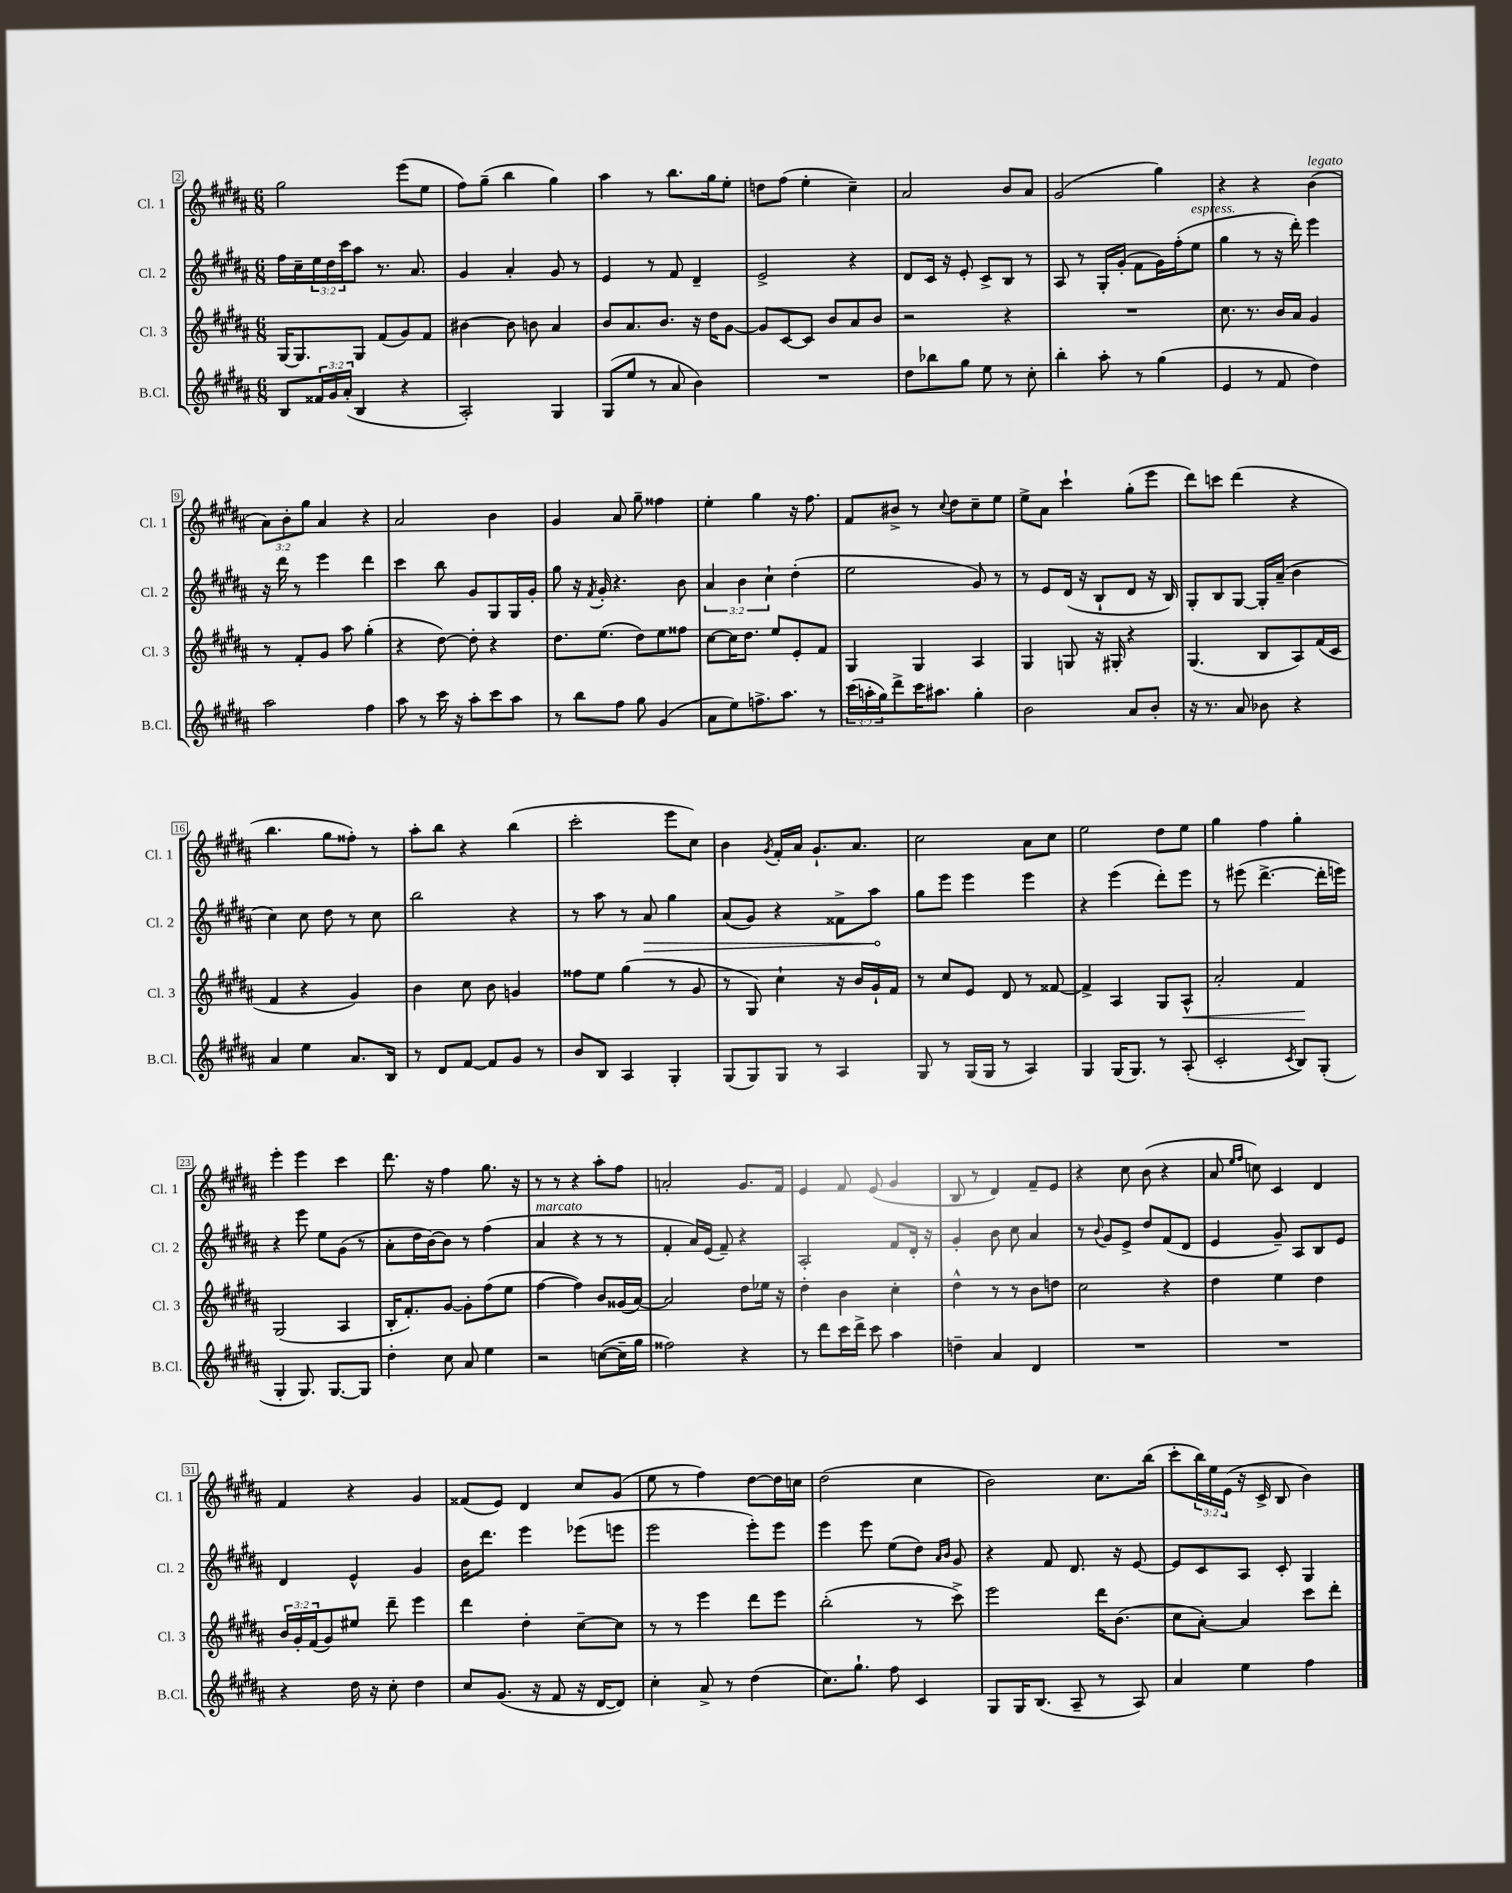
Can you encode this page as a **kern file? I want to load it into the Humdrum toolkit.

**kern	**kern	**dynam	**kern	**dynam	**kern
*part4	*part3	*part3	*part2	*part2	*part1
*staff4	*staff3	*staff3	*staff2	*staff2	*staff1
*I"B.Cl.	*I"Cl. 3	*	*I"Cl. 2	*	*I"Cl. 1
*I'B.Cl.	*I'Cl. 3	*	*I'Cl. 2	*	*I'Cl. 1
*clefG2	*clefG2	*	*clefG2	*	*clefG2
*k[f#c#g#d#a#]	*k[f#c#g#d#a#]	*	*k[f#c#g#d#a#]	*	*k[f#c#g#d#a#]
*M6/8	*M6/8	*	*M6/8	*	*M6/8
=2	=2	=2	=2	=2	=2
8B/L	[16G#/KL	.	16ff#\LL	.	2gg#\
.	8.G#/]	.	16cc#~\	.	.
24f##X/L	.	.	24ee\	.	.
24g#/	.	.	24dd#\	.	.
(24a#'/JJ	.	.	24ccc#\J	.	.
4B/	8G#/J	.	8aa#\J	.	.
.	(8f#/L	.	8.r	.	.
4r	8g#/)	.	.	.	(8eee\L
.	.	.	8.a#/	.	.
.	8f#/J	.	.	.	8ee\J
=3	=3	=3	=3	=3	=3
2A#'/)	[4b#X\	.	4g#/	.	8ff#\L)
.	.	.	.	.	(8gg#~\J
.	8b#\]	.	4a#'/	.	4bb\
.	8bn\	.	.	.	.
4G#/	4a#/	.	8g#/	.	4gg#\)
.	.	.	8r	.	.
=4	=4	=4	=4	=4	=4
(8G#/L	8b/L	.	4e/	.	4aa#\
8ee/J	8.a#/	.	.	.	.
8r	.	.	8r	.	8r
.	8.b/J	.	.	.	.
8a#/	.	.	8f#/	.	8.bb\L
4b\)	16r	.	4d#~/	.	.
.	16dd#\KL	.	.	.	16gg#\k
.	[8g#\J	.	.	.	8ee'\J
=5	=5	=5	=5	=5	=5
2.r	8g#/L]	.	2e^/	.	8ddn\L
.	[8c#/	.	.	.	(8ff#\J
.	8c#/J]	.	.	.	4ee'\
.	8b/L	.	.	.	.
.	8a#/	.	4r	.	4cc#~\)
.	8b/J	.	.	.	.
=6	=6	=6	=6	=6	=6
8dd#\L	2r	.	8d#/L	.	2a#/
8bb-X\	.	.	16c#/Jk	.	.
.	.	.	16r	.	.
8gg#\J	.	.	8e'/	.	.
8ee\	.	.	8c#^/L	.	.
8r	4r	.	8B/J	.	8b/L
8cc#'\	.	.	8r	.	8a#/J
=7	=7	=7	=7	=7	=7
4bb'\	2.r	.	8A#/	.	(2g#/
.	.	.	8r	.	.
8aa#'\	.	.	16G#'/LL	.	.
.	.	.	(16g#'/JJ	.	.
8r	.	.	8f#\L	.	.
(4gg#\	.	.	16g#\L)	.	4gg#\)
.	.	.	(16ff#'\J	.	.
!	!	!	!LO:TX:a:i:t=espress.	!	!
.	.	.	8ee\J	.	.
=8	=8	=8	=8	=8	=8
4e/	8.cc#\	.	4gg#\	.	4r
.	8.r	.	.	.	.
8r	.	.	8r	.	4r
8f#/	16b/LL	.	16r	.	.
.	16a#/JJ	.	16ddd#'\)	.	.
!	!	!	!	!	!LO:TX:a:i:t=legato
4dd#\)	4g#/	.	4eee\	.	(4b\
!!LO:LB:g=z
=9	=9	=9	=9	=9	=9
2aa#\	8r	.	16r	.	12a#\L)
.	.	.	16ddd#\	.	.
.	.	.	.	.	12b'\
.	8f#'/L	.	8r	.	.
.	.	.	.	.	12gg#\J
.	8g#/J	.	4eee\	.	4a#/
.	8aa#\	.	.	.	.
4ff#\	(4gg#'\	.	4ddd#\	.	4r
=10	=10	=10	=10	=10	=10
8aa#\	4r	.	4ccc#\	.	2a#/
8r	.	.	.	.	.
16ccc#\	[8dd#\)	.	8bb\	.	.
16r	.	.	.	.	.
8aa#'\L	8dd#'\]	.	8g#/L	.	.
8ccc#\	4r	.	8G#/	.	4b\
8aa#\J	.	.	16G#/L	.	.
.	.	.	16g#'/JJ	.	.
=11	=11	=11	=11	=11	=11
8r	8.dd#\L	.	8gg#\	.	4g#/
8bb\L	.	.	16r	.	.
.	.	.	8qf#/	.	.
.	(8.ee\J	.	16g#'/	.	.
8ff#\J	.	.	4.r	.	8a#/
8gg#\	8dd#\L)	.	.	.	8gg#~\
(4g#/	8ee\	.	.	.	4ff##X\
.	8ff##X\J	.	8b\	.	.
=12	=12	=12	=12	=12	=12
8a#\L	[8cc#\L	.	6a#/	.	4ee'\
8ee\)	16cc#\K]	.	.	.	.
.	.	.	6b\	.	.
.	8.dd#\J	.	.	.	.
8.ffn^\	.	.	.	.	4gg#\
.	.	.	6cc#`\	.	.
.	8ee/L	.	.	.	.
8.aa#\J	.	.	.	.	.
.	8e'/	.	(4dd#'\	.	16r
.	.	.	.	.	8.ff#\
8r	8f#/J	.	.	.	.
=13	=13	=13	=13	=13	=13
(24ccc#\LL	4G#/	.	2ee\	.	8f#/L
24aan'\	.	.	.	.	.
24gg#\J)	.	.	.	.	.
8ddd#^\	.	.	.	.	8b#X^/J
16ccc#\K	4G#/	.	.	.	8r
8.aa#X\J	.	.	.	.	.
.	.	.	.	.	8qqcc#/
.	.	.	.	.	8dd#\L
4gg#'\	4A#/	.	8g#/)	.	8cc#~\
.	.	.	8r	.	8ee\J
=14	=14	=14	=14	=14	=14
2b\	4G#/	.	8r	.	8ee^\L
.	.	.	8e/L	.	8a#\J
.	8Gn/	.	(16d#/Jk	.	4ccc#`\
.	.	.	16r	.	.
.	16r	.	8B`/L	.	.
.	16G#X'/	.	.	.	.
8a#/L	4r	.	8d#/J	.	(8gg#'\L
8b'/J	.	.	16r	.	8eee\J
.	.	.	16B/)	.	.
=15	=15	=15	=15	=15	=15
16r	(4.G#/	.	8G#'/L	.	8ddd#\L)
8.r	.	.	.	.	.
.	.	.	8B/	.	8cccn\J
8a#/	.	.	[8G#/J	.	(4ddd#\
8b-X\	8B/L	.	16G#'/LL]	.	.
.	.	.	(16a#~/JJ	.	.
4r	8A#/)	.	4b\	.	4r
.	(16f#/L	.	.	.	.
.	16c#/JJ	.	.	.	.
!!LO:LB:g=z
=16	=16	=16	=16	=16	=16
4a#/	4f#/	.	4cc#\)	.	4.bb\
4ee\	4r	.	8cc#\	.	.
.	.	.	8dd#\	.	8gg#\L
8.a#/L	4g#/)	.	8r	.	8ff##X'\J)
.	.	.	8cc#\	.	8r
16B/Jk	.	.	.	.	.
=17	=17	=17	=17	=17	=17
8r	4b\	.	2bb\	.	8aa#'\L
8d#/L	.	.	.	.	8bb\J
[8f#/J	8cc#\	.	.	.	4r
8f#/L]	8b\	.	.	.	.
8g#/J	4gn/	.	4r	.	(4bb\
8r	.	.	.	.	.
=18	=18	=18	=18	=18	=18
8b/L	8ff##X\L	.	8r	.	2ccc#'\
8B/J	8ee\J	.	8aa#\	.	.
4A#/	(4gg#\	.	8r	.	.
!	!	!	!	!LO:HP:b	!
.	.	.	8a#/	>	.
4G#'/	8r	.	4gg#\	.	8eee\L
.	8g#/	.	.	.	8cc#\J)
=19	=19	=19	=19	=19	=19
(8G#/L	8r	.	(8a#/L	.	4b\
8G#/)	8G#/)	.	8g#/J)	.	.
.	.	.	.	.	8qg#/
8G#/J	4cc#`\	.	4r	.	16f#'/LL
.	.	.	.	.	16a#/JJ
8r	.	.	.	.	8.g#`/L
4A#/	16r	.	8f##X^\L	.	.
.	16b/LL	.	.	.	8.a#/J
.	16g#`/	.	8aa#\J	.	.
.	16f#/JJ	.	.	.	.
.	.	.	.	]	.
=20	=20	=20	=20	=20	=20
8G#/	8r	.	8gg#\L	.	2cc#\
8r	8cc#/L	.	8eee\J	.	.
(16G#/LL	8e/J	.	4eee\	.	.
16G#/JJ	.	.	.	.	.
8r	8d#/	.	.	.	.
4A#/)	8r	.	4eee\	.	8a#\L
.	[8f##X/	.	.	.	8cc#\J
=21	=21	=21	=21	=21	=21
4G#/	4f##^/]	.	4r	.	2ee\
(16G#/KL	4A#/	.	(4eee\	.	.
8.G#/J)	.	.	.	.	.
8r	8G#/L	.	8ddd#'\L)	.	8dd#\L
!	!	!LO:HP:b	!	!	!
(8A#'/	8A#^^/J	<	8eee\J	.	8ee\J
=22	=22	=22	=22	=22	=22
2c#'/	2a#'/	.	8r	.	4gg#\
.	.	.	(8eee#X\	.	.
.	.	.	[4.ddd#^\	.	4ff#\
8qc#/	.	.	.	.	.
8B/L)	4f#/	.	.	.	4gg#'\
(8G#'/J	.	.	16ddd#'\LL]	.	.
.	.	.	16eeen\JJ)	.	.
.	.	[	.	.	.
!!LO:LB:g=z
=23	=23	=23	=23	=23	=23
4G#'/	(2G#/	.	4r	.	4eee'\
8.G#/)	.	.	8eee\	.	4eee\
.	.	.	8ee\L	.	.
[8.G#/L	.	.	.	.	.
.	4A#/	.	(8g#\J	.	4ccc#\
8G#/J]	.	.	8r	.	.
=24	=24	=24	=24	=24	=24
4dd#'\	16B'/KL	.	8a#'\L	.	8.ddd#\
.	8.f#'/)	.	.	.	.
.	.	.	16dd#\L	.	.
.	.	.	[16b\J)	.	16r
8cc#\	[8g#/J	.	8b\J]	.	4ff#\
8a#/	8g#'\L]	.	8r	.	.
4ee\	(8ff#\	.	(4ff#\	.	8.gg#\
.	8ee\J	.	.	.	.
.	.	.	.	.	16r
=25	=25	=25	=25	=25	=25
!	!	!	!LO:TX:a:i:t=marcato	!	!
2r	[4ff#\	.	4a#/	.	8r
.	.	.	.	.	8r
.	4ff#\])	.	4r	.	4r
([8ccn\L	8b/L	.	8r	.	8aa#'\L
16cc~\L]	(16g##X/L	.	8r	.	8ff#\J
16gg#\JJ	[16a#/JJ)	.	.	.	.
=26	=26	=26	=26	=26	=26
2ff##X\)	2a#/]	.	4f#'/	.	2an'/
.	.	.	16a#/LL)	.	.
.	.	.	(16e/JJ	.	.
.	.	.	8f#~/)	.	.
4r	8dd#\L	.	4r	.	8.g#/L
.	16ee-X\Jk	.	.	.	.
.	16r	.	.	.	16f#/Jk
=27	=27	=27	=27	=27	=27
8r	4dd#'\	.	2A#'/	.	4e/
8ddd#\L	.	.	.	.	.
16ccc#\L	4b\	.	.	.	8f#/
16ddd#^\JJ	.	.	.	.	.
8ccc#\	.	.	.	.	(8e/
4aa#\	4cc#'\	.	8f#/L	.	4g#/
.	.	.	16d#'/Jk	.	.
.	.	.	16r	.	.
=28	=28	=28	=28	=28	=28
4ddn~\	4dd#^^\	.	4g#'/	.	8B/
.	.	.	.	.	8r
4a#/	8r	.	8b\	.	4d#/)
.	8r	.	8cc#\	.	.
4d#/	8b\L	.	4a#/	.	8f#~/L
.	8ddn\J	.	.	.	8e/J
=29	=29	=29	=29	=29	=29
2.r	2cc#\	.	8r	.	4r
.	.	.	8qqb/	.	.
.	.	.	8g#/L	.	.
.	.	.	8e^/J	.	8cc#\
.	.	.	8dd#/L	.	(8b\
.	4r	.	(8f#/	.	4r
.	.	.	8d#/J	.	.
=30	=30	=30	=30	=30	=30
2.r	4dd#\	.	4e/	.	8a#/
.	.	.	.	.	16qqee/LL
.	.	.	.	.	16qqff#/JJ
.	.	.	.	.	8ccn\)
.	4ee\	.	8g#~/)	.	4c#/
.	.	.	8A#/L	.	.
.	4dd#\	.	8B/	.	4d#/
.	.	.	8e/J	.	.
!!LO:LB:g=z
=31	=31	=31	=31	=31	=31
4r	24b/LL	.	4d#/	.	4f#/
.	24g#'/	.	.	.	.
.	(24f#/J	.	.	.	.
.	8g#/)	.	.	.	.
16dd#\	8ee#X/J	.	4e^^/	.	4r
16r	.	.	.	.	.
8cc#'\	8ddd#~\	.	.	.	.
4dd#\	4eee\	.	4g#/	.	4g#/
=32	=32	=32	=32	=32	=32
8cc#/L	4ddd#\	.	16b\KL	.	(8f##X/L
.	.	.	8.ddd#\J	.	.
(8.g#/J	.	.	.	.	8e/J)
.	4dd#'\	.	4eee\	.	4d#/
16r	.	.	.	.	.
8f#/	.	.	.	.	.
16r	[8cc#~\L	.	(8eee-X\L	.	8cc#/L
[16d#/KL	.	.	.	.	.
8d#/J])	8cc#\J]	.	8eeen\J	.	(8g#/J
=33	=33	=33	=33	=33	=33
4cc#'\	8r	.	2eee\	.	8ee\
.	8r	.	.	.	8r
8a#^/	4eee\	.	.	.	4ff#\)
8r	.	.	.	.	.
(4dd#\	8ddd#\L	.	8eee'\L)	.	[8dd#\L
.	8eee\J	.	8eee\J	.	16dd#\L]
.	.	.	.	.	16ccn\JJ
=34	=34	=34	=34	=34	=34
8.cc#\L)	(2bb'\	.	4eee\	.	(2dd#\
8.gg#`\J	.	.	.	.	.
.	.	.	8eee\	.	.
8ff#\	.	.	(8ee\L	.	.
4c#/	8r	.	8dd#\J)	.	4cc#\
.	.	.	16qqa#/LL	.	.
.	.	.	16qqb/JJ	.	.
.	8ccc#^\)	.	8g#/	.	.
=35	=35	=35	=35	=35	=35
8G#/L	2eee\	.	4r	.	2b\)
16G#/K	.	.	.	.	.
(8.B/J	.	.	.	.	.
.	.	.	8f#/	.	.
8A#~/	.	.	8.d#/	.	.
8r	16ddd#\KL	.	.	.	8.cc#\L
.	(8.b\J	.	16r	.	.
8A#/)	.	.	[8e/	.	.
.	.	.	.	.	(16bb\Jk
=36	=36	=36	=36	=36	=36
4a#/	8cc#\L	.	8e/L]	.	8ccc#'\L
.	[8a#'\J)	.	8c#/	.	24bb\L)
.	.	.	.	.	24ee\
.	.	.	.	.	(24e\JJ
4ee\	4a#/]	.	8A#/J	.	16r
.	.	.	.	.	16c#^/
.	.	.	8c#'/	.	8B/
4ff#\	8ccc#\L	.	4G#/	.	4b\)
.	8ddd#'\J	.	.	.	.
==	==	==	==	==	==
*-	*-	*-	*-	*-	*-
